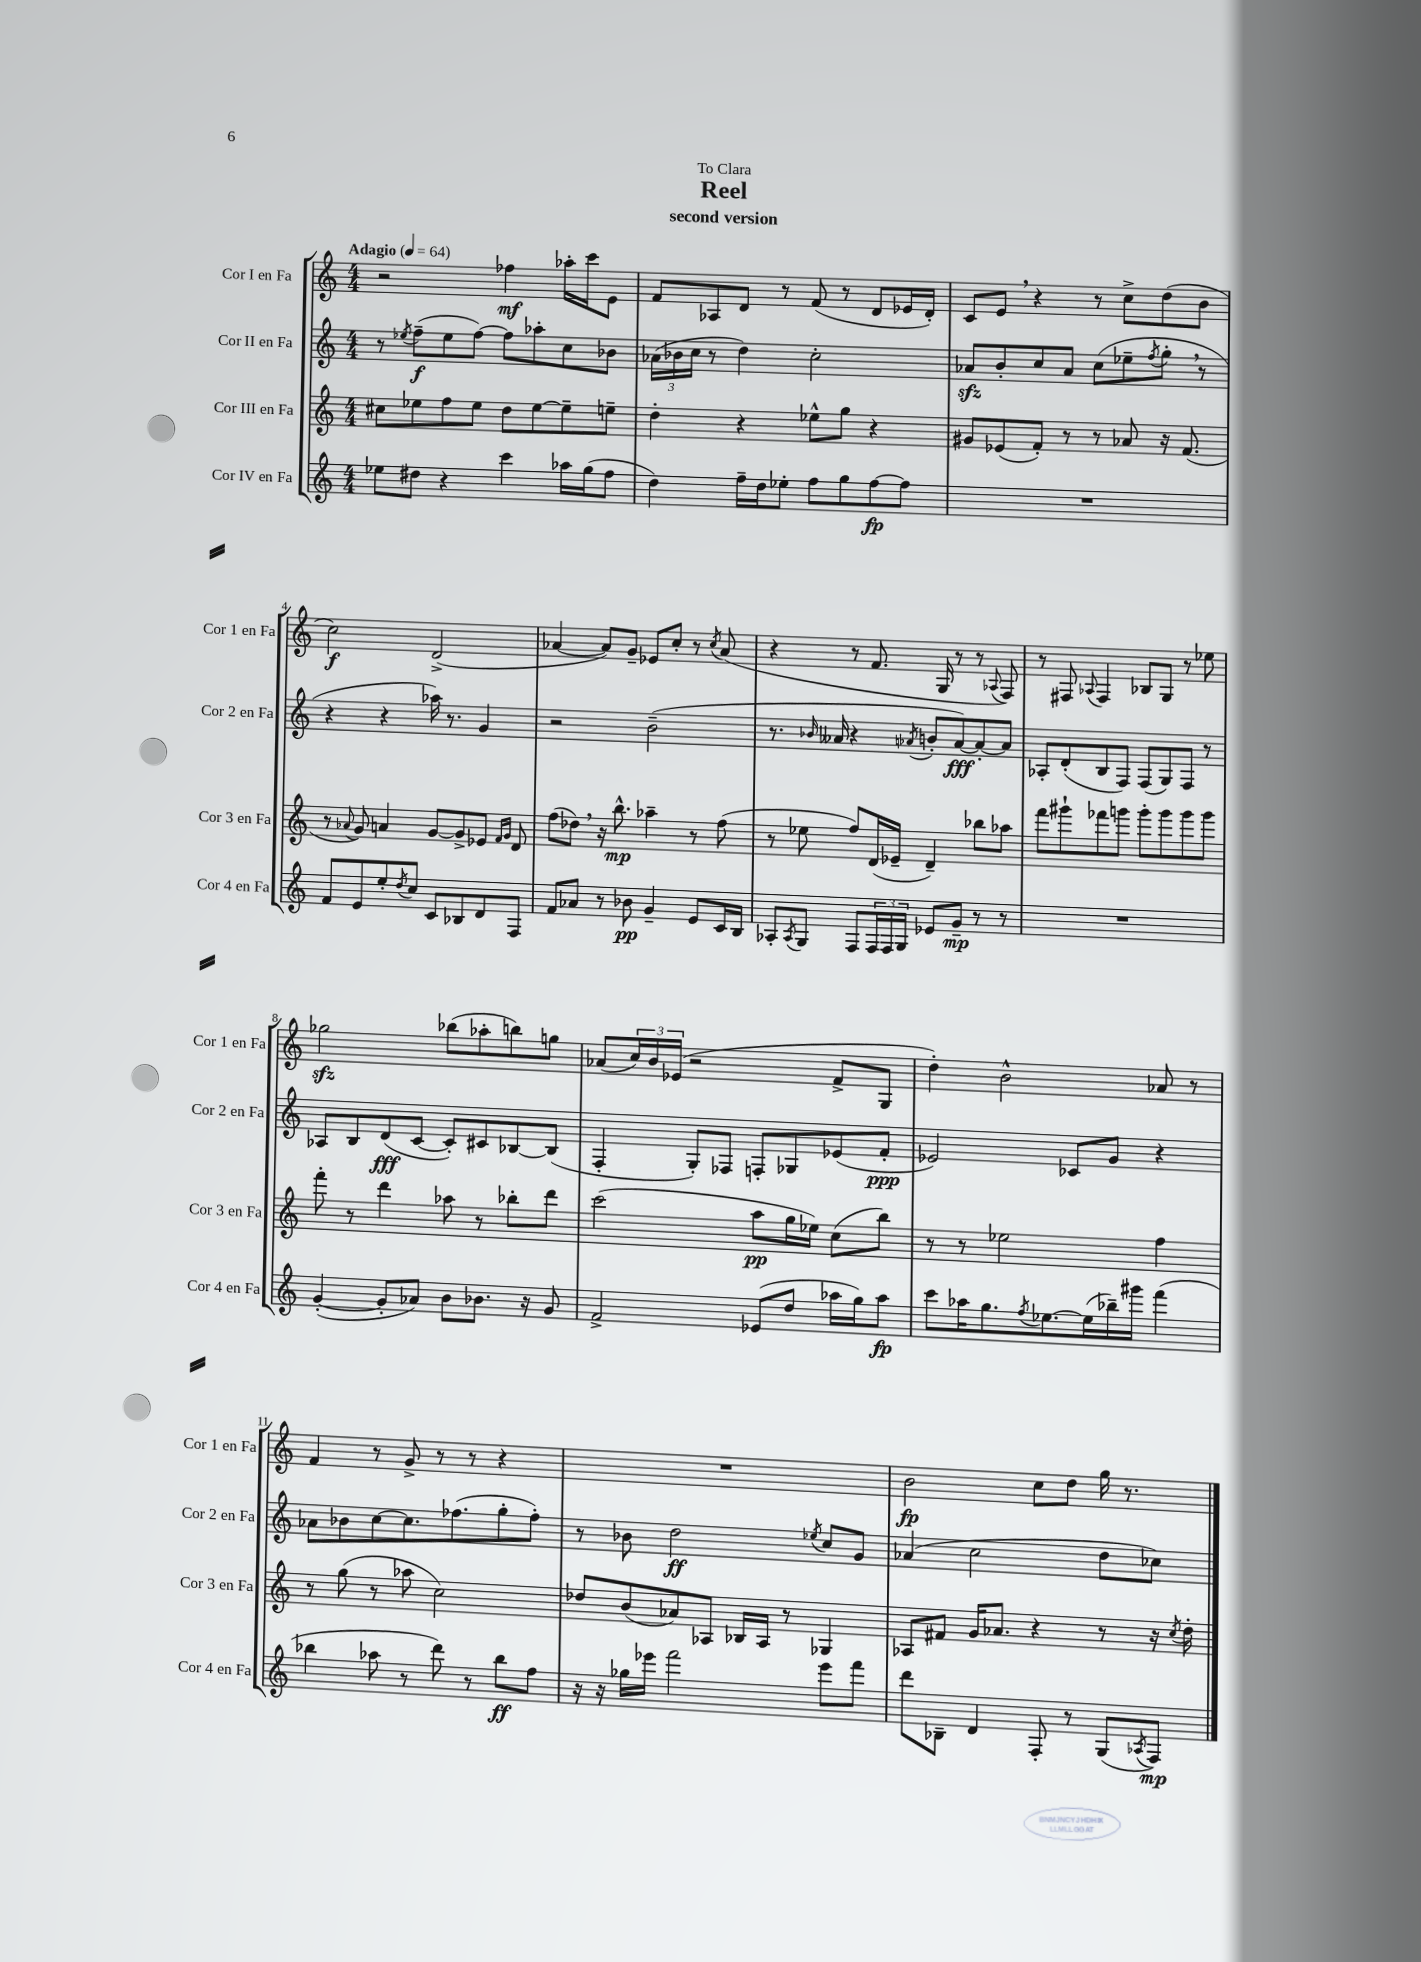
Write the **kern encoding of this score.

**kern	**kern	**kern	**kern
*staff4	*staff3	*staff2	*staff1
*clefG2	*clefG2	*clefG2	*clefG2
*k[]	*k[]	*k[]	*k[]
*M4/4	*M4/4	*M4/4	*M4/4
*MM64	*MM64	*MM64	*MM64
8ee-\L	8cc#\L	8r	2r
.	.	8qee-/	.
8dd#\J	8ee-\	(8ff~\L	.
4r	8ff\	8ee-\	.
.	8ee-\J	[8ff\J)	.
4ccc\	8dd\L	8ff\]L	4ff-\
.	[8ee-\	8aa-'\	.
16aa-\LL	8ee-~\]	8cc\	16aa-'\LL
(16gg\J	.	.	16ccc\J
8ff\J	8ee~\J	8b-\J	8e\J
=	=	=	=
4dd\)	4dd'\	(24a-\LL	8f/L
.	.	24b-\	.
.	.	24cc\JJ	.
.	.	8r	8A-/
16ff~\LL	4r	4dd\)	8d/J
16dd\J	.	.	.
8ee-'\J	.	.	8r
8ff\L	8ee-^^\L	2cc'\	(8f/
8gg\	8gg\J	.	8r
[8ff\	4r	.	8d/L
8ff\]J	.	.	16e-/L
.	.	.	16d'/JJ)
=	=	=	=
1r	8g#/L	8a-/L	8c/L
.	(8e-/	8b'/	8e/J
.	8f'/J)	8cc/	4r
.	8r	8a-/J	.
.	8r	(8cc\L	8r
.	8a-/	8ee-~\	8cc^\L
.	.	8qff/	.
.	16r	8gg'\J	(8dd\
.	(8.f/	.	.
.	.	8r	8b\J
=	=	=	=
8f/L	8r	4r	2cc\)
.	8qqa-/	.	.
8e/	8g/)	.	.
8ee'/	4a/	4r	.
8qdd/	.	.	.
8cc/J	.	.	.
8c/L	[8g/L	16aa-\)	(2d^/
.	.	8.r	.
8B-/	8g^/]	.	.
8d/	8e-/J	4g/	.
.	16qqf/LL	.	.
.	16qqg/JJ	.	.
8F/J	8d/	.	.
=	=	=	=
8f/L	(8ff\L	2r	[4a-/
8a-/J	8dd-\J)	.	.
8r	16r	.	8a-/]L)
.	8.bb^^\	.	.
8b-\	.	.	8g~/J
4g~/	4aa-~\	(2b~\	8e-/L
.	.	.	8cc'/J
8e/L	8r	.	8r
.	.	.	8qcc/
16c/L	(8ff\	.	(8a-/
16B/JJ	.	.	.
=	=	=	=
8A-'/L	8r	8.r	4r
8qA-/	.	.	.
8G/J	8ee-\	.	.
.	.	16qqb-/	.
.	.	16a--/	.
8F/L	8ff/L)	4r	8r
24F/L	(16d/L	.	8.f/
24F/	.	.	.
.	16e-~/JJ	.	.
24G/JJ	.	.	.
.	.	8qa-/	.
8e-/L	4d~/)	8b'/L	.
.	.	.	16G/
8g~/J	.	[8a-/)	8r
8r	8bb-\L	8a-'/_	8r
.	.	.	8qqA-/
8r	8aa-\J	8a-/]J	8F/)
=	=	=	=
1r	8fff\L	8A-'/L	8r
.	8ggg#`\	(8d'/	8F#/
.	.	.	8qqA-/
.	8fff-\	8B/	4F#/
.	8ggg\J	8F/J)	.
.	8ggg'\L	(8F/L	8B-/L
.	8ggg\	8G/)	8G/J
.	8ggg\	8F/J	8r
.	8ggg\J	8r	8ee-\
=	=	=	=
([4g'/	8fff'\	8A-/L	2gg-\
.	8r	8B/	.
8g'/]L	4ddd\	(8d/	.
8a-/J)	.	[8c/J	.
8b\L	8aa-\	8c'/]L)	(8bb-\L
8.b-\J	8r	8c#/	8aa-'\
.	8bb-'\L	[8B-/	8bb\)
16r	.	.	.
8g/	8ddd\J	(8B-/]J	8gg\J
=	=	=	=
2f^/	(2ccc\	4F'/	(8a-/L
.	.	.	24cc/L)
.	.	.	24b/
.	.	.	(24e-/JJ
.	.	8G'/L)	2r
.	.	8F-/J	.
(8e-/L	8aa\L	8F'/L	.
8dd/J	16gg\L	8G-/	.
.	16ee-\JJ)	.	.
16aa-\LL	(8cc\L	(8e-/	8f^/L
16gg\J)	.	.	.
8aa-\J	8bb\J)	8f'/J	8G/J
=	=	=	=
8ccc\L	8r	2e-/)	4dd'\)
16aa-\K	8r	.	.
8.gg\	.	.	.
.	2ee-\	.	2b^^\
8qff/	.	.	.
[8.ee-\	.	.	.
.	.	8c-/L	.
(16ee-\]L	.	.	.
16bb-~\)	.	8g/J	.
16ggg#\JJ	.	.	.
(4fff\	4ff\	4r	8a-/
.	.	.	8r
=	=	=	=
4bb-\	8r	8a-\L	4f/
.	(8gg\	8b-\	.
8aa-\	8r	[8cc\	8r
8r	8aa-\	8.cc\]	8g^/
8ddd\)	2cc\)	.	8r
.	.	(8.ff-\	.
8r	.	.	8r
8bb-\L	.	8gg'\	4r
8ff\J	.	8ff-'\J)	.
=	=	=	=
16r	8dd-/L	8r	1r
16r	.	.	.
16gg-\LL	(8b/	8b-\	.
16eee-\JJ	.	.	.
2fff\	8a-/)	2dd\	.
.	8A-/J	.	.
.	16B-/LL	.	.
.	16A-/JJ	.	.
.	8r	.	.
.	.	8qee-/	.
8eee-\L	4G-/	8cc/L	.
8fff\J	.	8g/J	.
=	=	=	=
8ddd\L	8A-/L	(4a-/	2b\
8B-~\J	8f#/J	.	.
4d/	16g/LK	2cc\	.
.	8.a-/J	.	.
8F'/	4r	.	8cc\L
8r	.	.	8dd\J
(8G/L	8r	8dd\L	16gg\
.	.	.	8.r
8qA-/	.	.	.
8F/J)	16r	8cc-\J)	.
.	8qcc/	.	.
.	16dd'\	.	.
==	==	==	==
*-	*-	*-	*-
